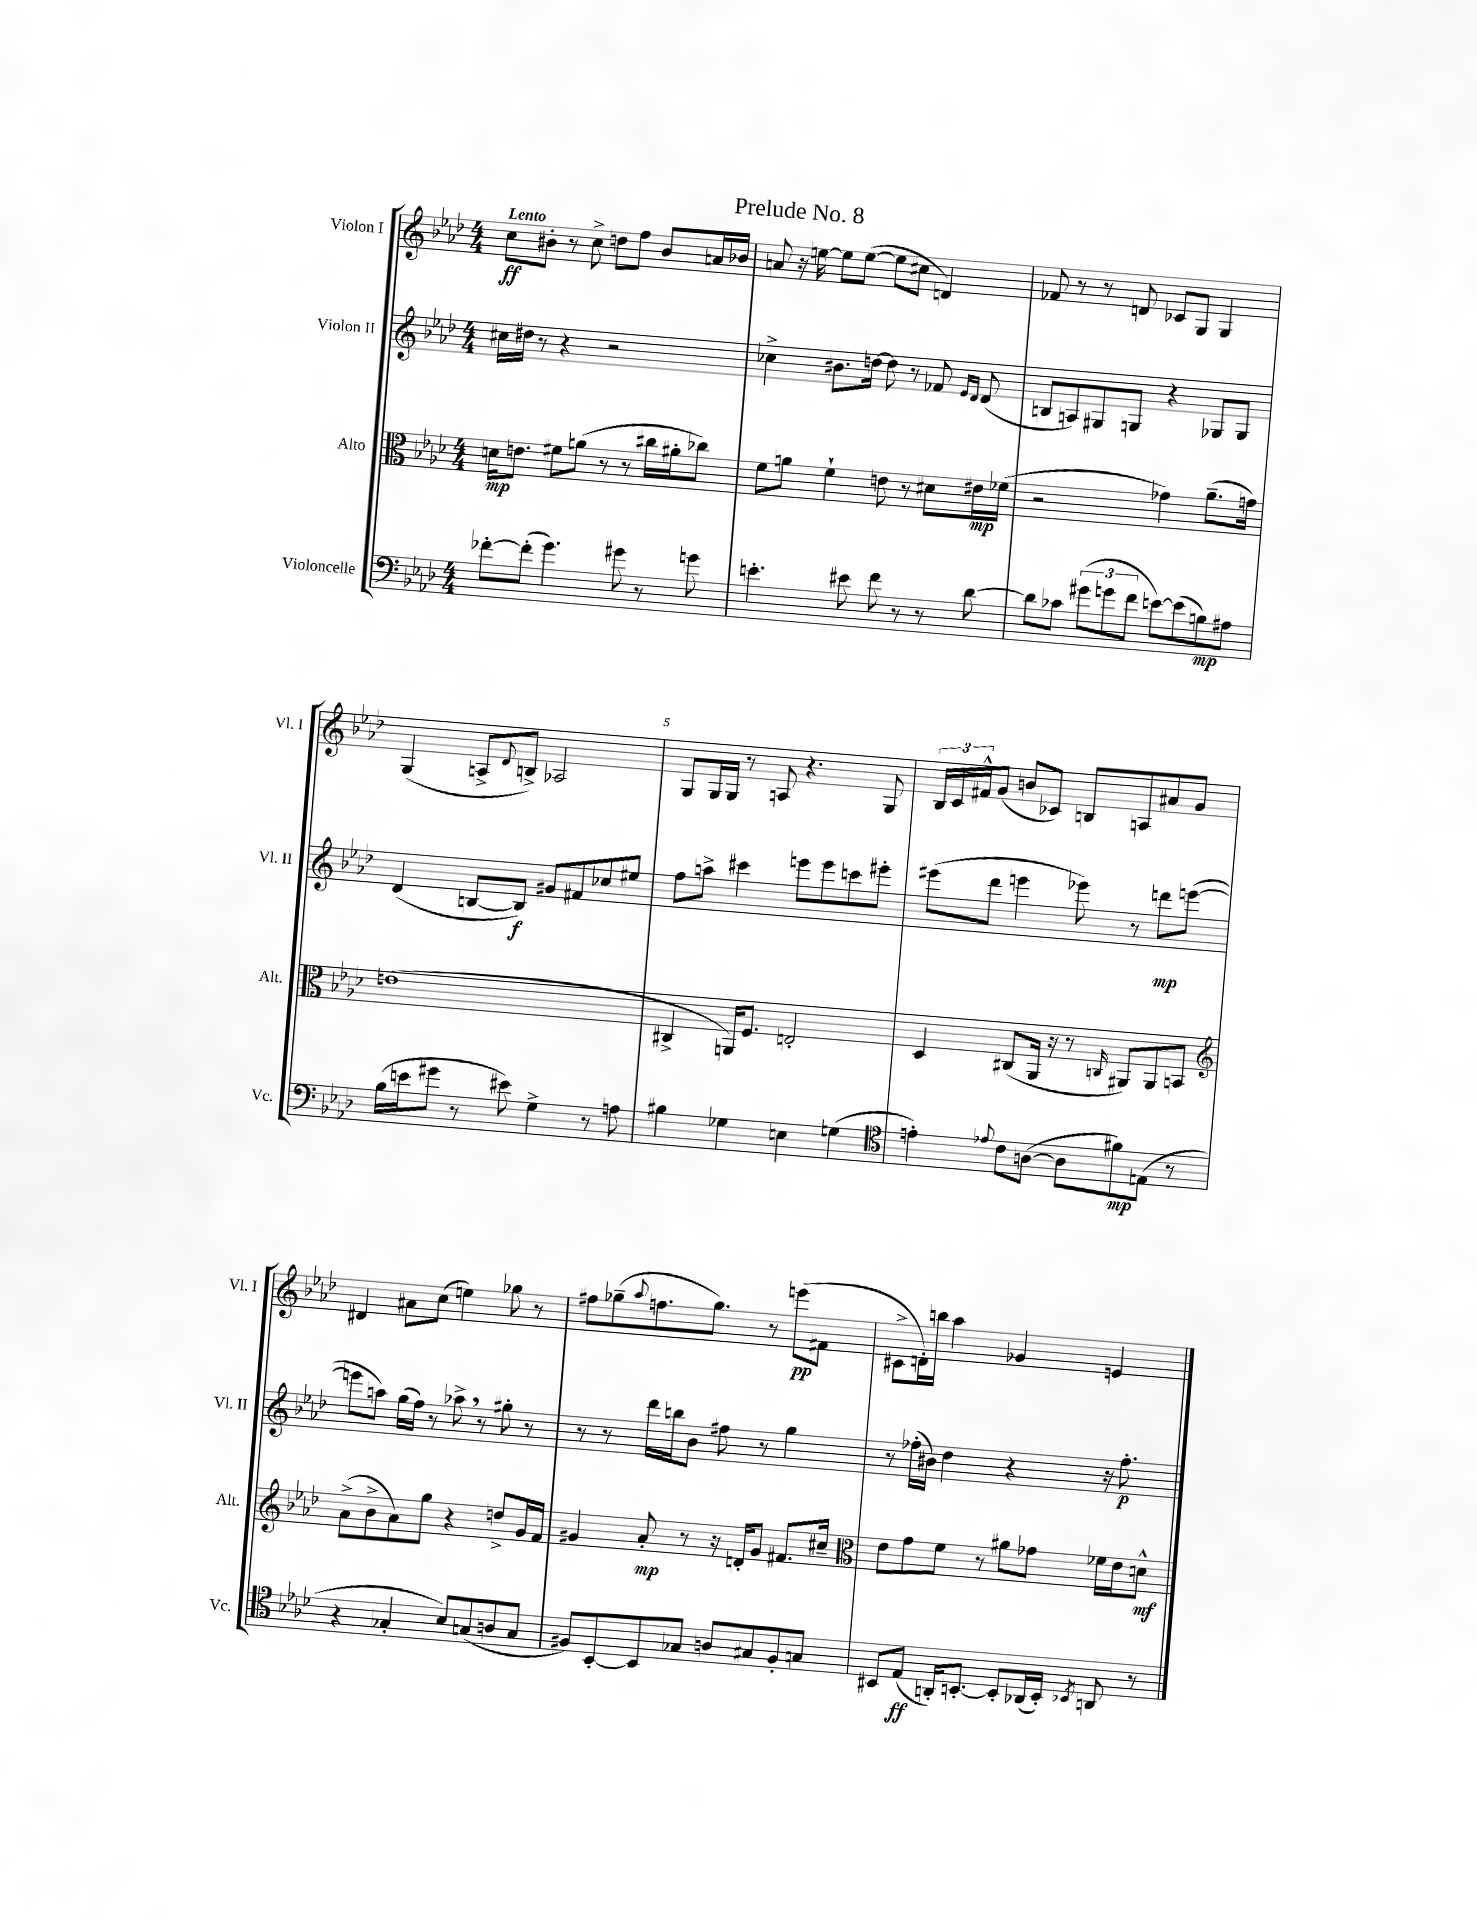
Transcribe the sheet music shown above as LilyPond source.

\header { title = "Prelude No. 8" }
<<
\new StaffGroup <<
\new Staff = "s0" \with { instrumentName = "Violon I" shortInstrumentName = "Vl. I" } {
    \clef treble \key aes \major \numericTimeSignature \time 4/4 \tempo "Lento"
    c''8\ff bis'8-. r8 c''8-> d''8 f''8 bis'8 a'16 bes'16 |
    a'8 r16 e''16~ e''8 e''8~( e''8 cis''8 d'4) |
    fes'8 r8 r8 d'8 ces'8 g8 g4 |
    g4( a8-> \appoggiatura { des'8 } b8->) aes2 |
    g8 g16 g16 r8 a8 r4. g8 |
    \tuplet 3/2 { bes16 c'16 fis'16-^ } g'8( b'8 ces'8) b8 a8 ais'8 g'8 |
    dis'4 ais'8 c''8( e''4) ges''8 r8 |
    fis''8 ges''8--( \appoggiatura { aes''8 } f''8. ges''8.) r8 e'''8\pp( fis'8 |
    cis'8-> d'16-.) b''16 aes''4 ges'4 e'4 \bar "|." |
}
\new Staff = "s1" \with { instrumentName = "Violon II" shortInstrumentName = "Vl. II" } {
    \clef treble \key aes \major \numericTimeSignature \time 4/4
    cis''16 dis''16 r8 r4 r2 |
    ces''4-> bis'8. d''16~ d''8 r8 fes'8 \grace { ees'16 des'16 } des'8( |
    b8 a8) gis8 g8 r4 ges8 ges8 |
    des'4( b8~ b8\f) gis'8 fis'8 ces''8 eis''8 |
    f''8 a''8-> cis'''4 e'''8 e'''8 c'''8 eis'''8-. |
    eis'''8( des'''8 e'''4 ees'''8) r8 d'''8\mp e'''8~( |
    e'''8 a''8) g''16( f''16) r8 aes''8-> \breathe r8 gis''8-. r8 |
    r8 r8 des'''16 b''16 bes'8 fis''8 r8 g''4 |
    r8 fes''16-.( bis'16) des''4 r4 r16 fes''8.-.\p \bar "|." |
}
\new Staff = "s2" \with { instrumentName = "Alto" shortInstrumentName = "Alt." } {
    \clef alto \key aes \major \numericTimeSignature \time 4/4
    d'16\mp e'8. fis'8 a'8( r8 r8 cis''16 ais'16-. ces''8) |
    f'8 a'8 f'4-! e'8 r8 dis'8 eis'16\mp fes'16( |
    r2 ges'4) aes'8.--( g'16) |
    e'1( |
    cis4-> a,16) f8. e2-. |
    des4 cis8( aes,16 r16 r8 \grace { c16 } ais,8) ais,8 b,8 |
    \clef treble aes'8->( bes'8-> aes'8) g''8 r4 d''8-> g'16 f'16 |
    gis'4 aes'8-.\mp r8 r16 d'16-. gis'8 fis'8. cis''16-- |
    \clef alto ees'8 g'8 f'8 r8 ais'8 ges'8 fes'16 ees'16 d'8-^\mf \bar "|." |
}
\new Staff = "s3" \with { instrumentName = "Violoncelle" shortInstrumentName = "Vc." } {
    \clef bass \key aes \major \numericTimeSignature \time 4/4
    fes'8~-. fes'8-.( g'4.) gis'8 r8 g'8 |
    e'4.-. eis'8 f'8 r8 r8 des'8~ |
    des'8 ces'8 \tuplet 3/2 { gis'8( g'8 f'8 } e'8~) e'8( b8\mp) ais8 |
    bes16( e'16 gis'8 r8 eis'8) g4-> r8 a8 |
    bis4 ges4 e4 g4( |
    \clef tenor e'4-.) \appoggiatura { ees'8 } c'8 a8~( a8 fis'8\mp) e8( r8 |
    r4 ges4-. bes8) g8( a8 g8 |
    fis8) bes,8~-. bes,8 ges8 a8 gis8 fis8-. g8 |
    bis,8 ees8\ff( a,16-.) b,8.~-. b,8-. aes,16( b,16-.) \acciaccatura { bes,8 } a,8 r8 \bar "|." |
}
>>
>>
\layout { \context { \Score \override BarNumber.break-visibility = ##(#f #t #t) barNumberVisibility = #(every-nth-bar-number-visible 5) } }
